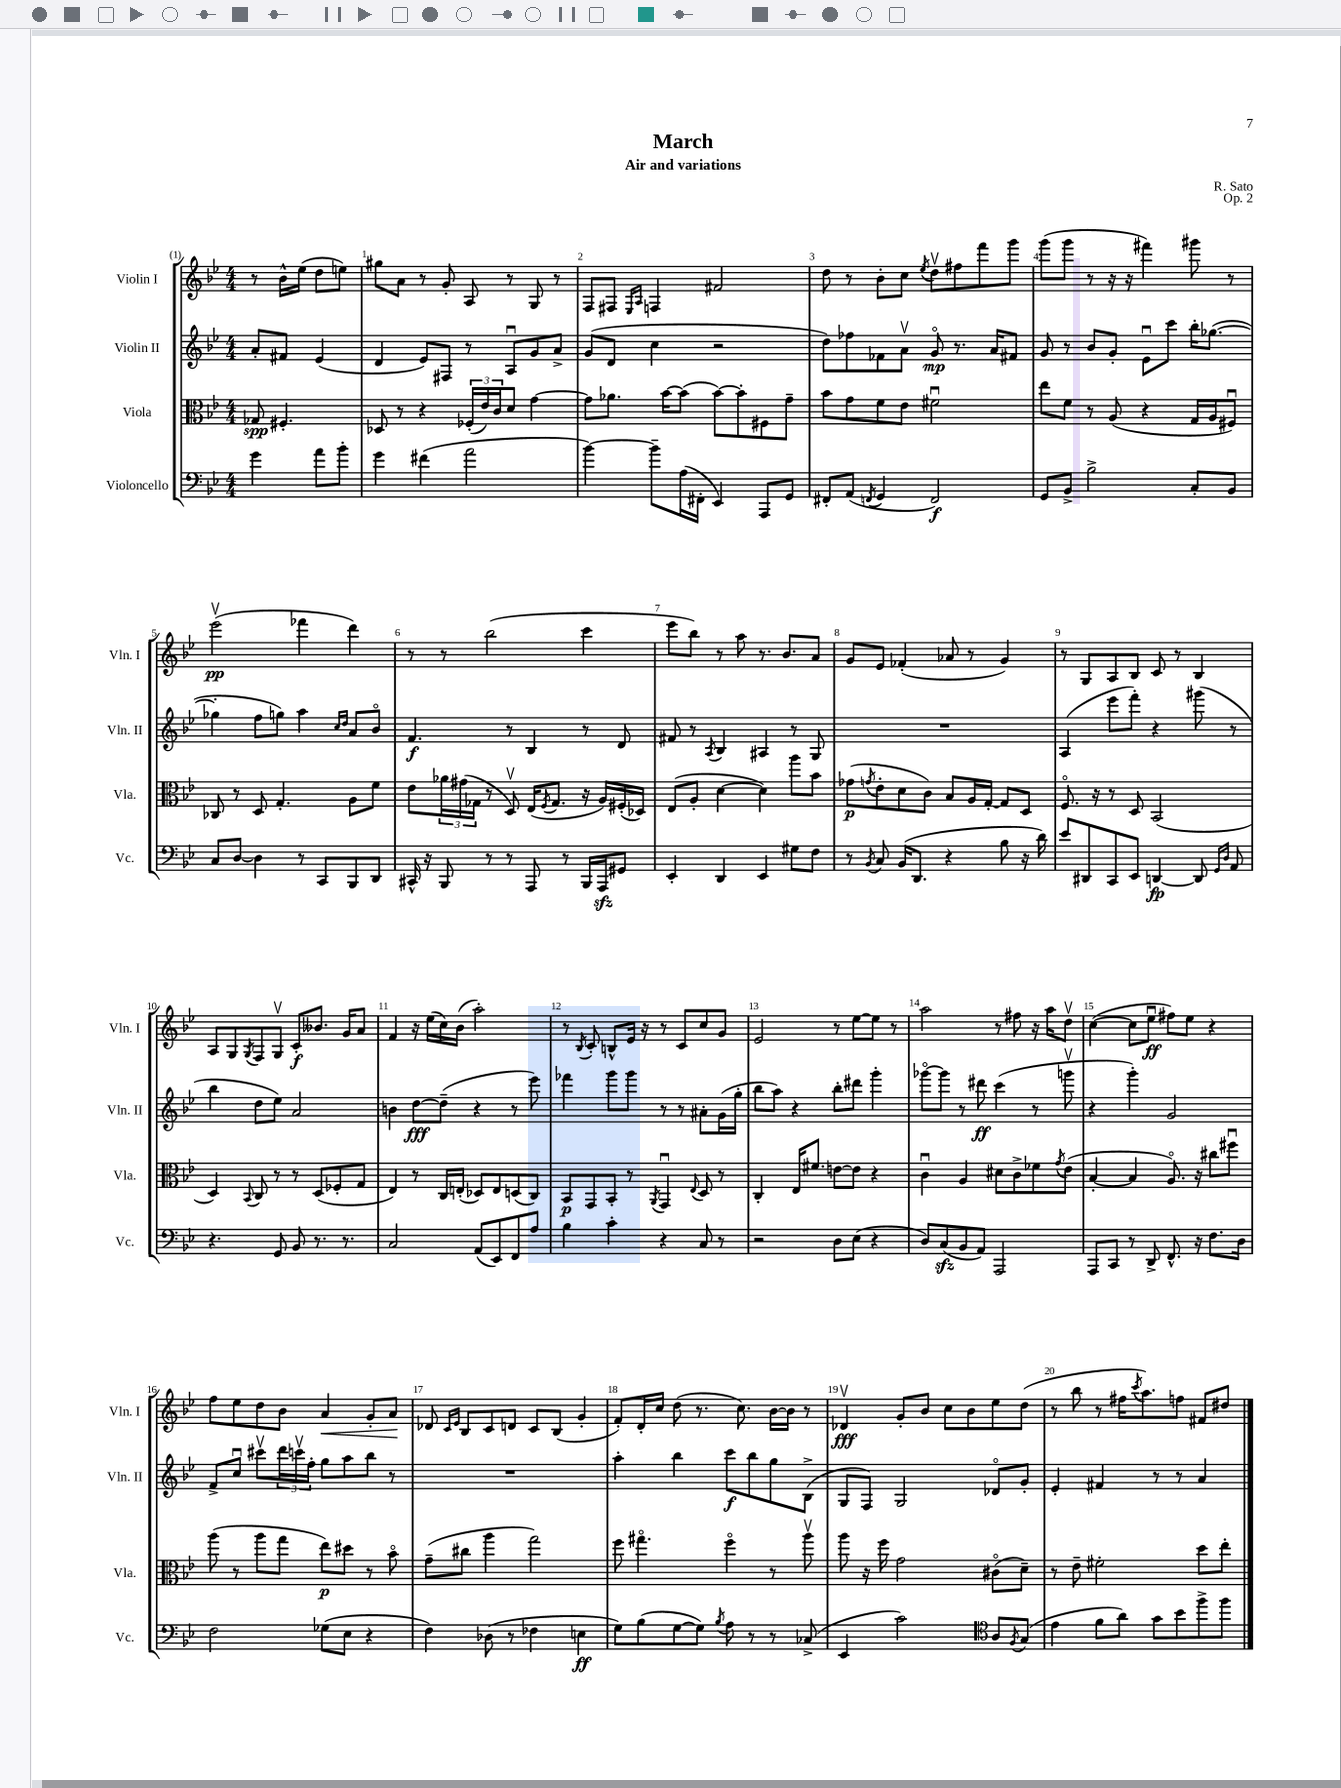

**kern	**kern	**kern	**kern
*staff4	*staff3	*staff2	*staff1
*clefF4	*clefC3	*clefG2	*clefG2
*k[b-e-]	*k[b-e-]	*k[b-e-]	*k[b-e-]
*M4/4	*M4/4	*M4/4	*M4/4
4g	8G-	8a'	8r
.	4.F#'	8f#	16b-^^
.	.	.	(16ee-
8a	.	(4e-	8dd
8b-'	.	.	8ee)
=	=	=	=
4g	8D-	4d	8gg#
.	8r	.	8a
(4f#	4r	8e-)	8r
.	.	8F#	8g'
2a	(24F-'	8r	8A
.	24e-)	.	.
.	24c	.	.
.	8d	8Au	8r
.	[4g	8g	8G
.	.	8a^	8r
=	=	=	=
[4b-)	8g]	(8g	8F
.	8.a-	8d	8F#
.	.	.	16qqE-
.	.	.	16qqA
8b-~]	.	4cc	4F
.	[16b-	.	.
(16A	(8b-]	.	.
16FF#'	.	.	.
4EE-)	[8b-)	2r	2f#
.	8b-']	.	.
8AAA	8F#	.	.
8GG	8g~	.	.
=	=	=	=
8FF#'	8b-	8dd)	8dd
(8AA	8g	8ff-	8r
8qFF	.	.	.
4GG	8f	8f-	8b-'
.	8e-	8av	8cc
.	.	.	8qee-
2FF)	2f#u	8go	8ddv
.	.	8.r	8ff#
.	.	.	8fff
.	.	16a	.
.	.	8f#	8ggg
=	=	=	=
8GG	8ee-	8g	(8ggg
8BB-^	8f	8r	8ggg
2B-^	8r	8b-	8r
.	(8A	8g'	16r
.	.	.	16r
.	4r	8e-u	4fff#)
.	.	8ccc	.
8C'	16G	16bb-'	8ggg#
.	16A	([8.gg-	.
8BB-	8F#u)	.	8r
=	=	=	=
8C	8C-	4gg-']	(2eee-v
[8D	8r	.	.
4D]	8D	8ff	.
.	4.G'	8gg)	.
8r	.	4aa	4fff-
8CC	.	.	.
.	.	16qqcc	.
.	.	16qqdd	.
8BBB-	8A	8a	4ddd)
8DD	8f	8b-o	.
=	=	=	=
16CC#^^	8e-	4.f	8r
16r	.	.	.
8BBB-	24a-	.	8r
.	(24g#	.	.
.	24G-	.	.
8r	8r	.	(2bb-
8r	8Dv)	8r	.
8AAA	(16E-	4B-	.
.	8qF	.	.
.	8.G-	.	.
8r	.	.	.
16BBB-	16r	8r	4ccc
16AAA	16A)	.	.
8GG#	(16F#'	8d	.
.	16D-)	.	.
=	=	=	=
4EE-'	(8E-	8f#	8eee-
.	8A'	8r	8bb-)
.	.	8qA	.
4DD	[4d	4B-	8r
.	.	.	8aa
4EE-	4d])	4A#	8.r
.	.	.	8.b-
8G#	8aa	8r	.
8F	8b-	8G	8a
=	=	=	=
8r	(8g-	1r	8g
8qBB-	8qg	.	.
8C	8e-'	.	8e-
(16BB-	8d	.	(4f-'
8.DD	.	.	.
.	8c)	.	.
4r	8B-	.	8a-
.	16A	.	8r
.	[16G'	.	.
8B-	8G]	.	4g)
16r	8D	.	.
16d)	.	.	.
=	=	=	=
8e-	8.Fo	(4A	8r
8DD#	.	.	8G
.	16r	.	.
8CC	8r	8eee-	8A
8EE-	8D	8fff')	8B-
[4DD	(2BB-	4r	8c
.	.	.	8r
8DD]	.	(8ggg#	4B-
16qqGG	.	.	.
16qqD	.	.	.
8AA	.	8r	.
=	=	=	=
4.r	4D)	4bb-	8A
.	.	.	8G
.	8qqBB-	.	8qG
.	8C	8dd	8F
8GG	8r	8ee-)	8Gv
8BB-	8r	2a	8c'
8.r	(8D	.	8.b--
.	8F-'	.	.
8.r	.	.	16g
.	8G	.	8a
=	=	=	=
2C	4E-)	4b	4f
.	8r	[8dd	16r
.	.	.	(16ee-
.	16C	(8dd~]	16cc)
.	(16E'	.	(16b-
(8AA	8D-)	4r	2aa')
8EE-)	8E	.	.
8FF	(8D	8r	.
8A	8C)	8eee-)	.
=	=	=	=
4B-	8BB-	4fff-	8r
.	.	.	8qB-
.	8GG	.	8c'
4c'	8BB-'	8ggg	8B^^
.	8r	8ggg	16e-
.	.	.	16r
.	8qAA	.	.
4r	4GGu	8r	8r
.	.	8r	8c
.	8qqE-	.	.
8C	8D	8a#'	8cc
8r	8r	(16g	8g
.	.	16gg'	.
=	=	=	=
2r	4C'	8bb-	2e-
.	.	8aa)	.
.	16E-	4r	.
.	8.f#	.	.
8D	[8e	8bb-'	8r
(8E-	8e]	8ddd#	[8ee-
4r	4r	4ggg'	8ee-]
.	.	.	8r
=	=	=	=
8D)	4cu	[8ggg-o	2aa
(8C	.	8ggg-]	.
8BB-	4A	8r	.
8AA)	.	8ddd#	.
2AAA	8d#	(4ccc	8r
.	8c^	.	8ff#
.	8f-	8r	16r
.	.	.	16aa
.	8qg	.	.
.	(8e-	8gggv	8ddv
=	=	=	=
8AAA	[4B-'	4r	([4cc
8CC	.	.	.
8r	4B-]	4ggg')	8cc]
8DD^	.	.	8ee-u
8.FF^^	8.Ao)	2g	8ff#)
.	.	.	8ee-
16r	16r	.	.
8.F	8cc#	.	4r
.	8ff#u	.	.
16D	.	.	.
=	=	=	=
2F	(8aa	8f^	8ff
.	8r	8ccu	8ee-
.	8aa	8ccc#v	8dd
.	8gg	24ddd	8b-
.	.	24cccv	.
.	.	24ff'	.
(8G-	8ee-)	8gg	4a
8E-	8dd#	8aa	.
4r	8r	8bb-	8g'
.	8b-o	8r	8a
=	=	=	=
4F)	(8g~	1r	8d-
.	.	.	16qqc
.	.	.	16qqe-
.	8cc#	.	8B-
(8D-	4aa	.	8c
8r	.	.	8d
4F-	2gg)	.	8c
.	.	.	(8B-
4E	.	.	4g'
=	=	=	=
8G)	8ff	4aa'	8f')
(8B-	4.gg#o	.	16d'
.	.	.	16cc
[8G	.	4bb-	(8dd
8G])	.	.	8.r
8qB-	.	.	.
8A	4ffo	8ccc	.
.	.	.	8.cc)
8r	.	8bb-	.
8r	8r	8gg	[16b-
.	.	.	16b-]
(8C-^	8aav	(8B-^	8r
=	=	=	=
4EE-	8aa	8G	4d-v
.	16r	8F)	.
.	16ff	.	.
2c)	2g	2G	8g'
.	.	.	8b-
.	.	.	8cc
.	.	.	8b-
*clefC4	*	*	*
8A	(8c#o	8d-o	8ee-
8qF	.	.	.
(8G	8d~)	8g'	(8dd
=	=	=	=
4e-	8r	4e-'	8r
.	8e-~	.	8bb-
8f	2f#'	4f#	8r
8a)	.	.	16ff#
.	.	.	8qccc
.	.	.	8.aa)
8g	.	8r	.
8b-	.	8r	8ff
8ff^	8dd	4a	8f#
8ff	8ee-'	.	8dd#
==	==	==	==
*-	*-	*-	*-
